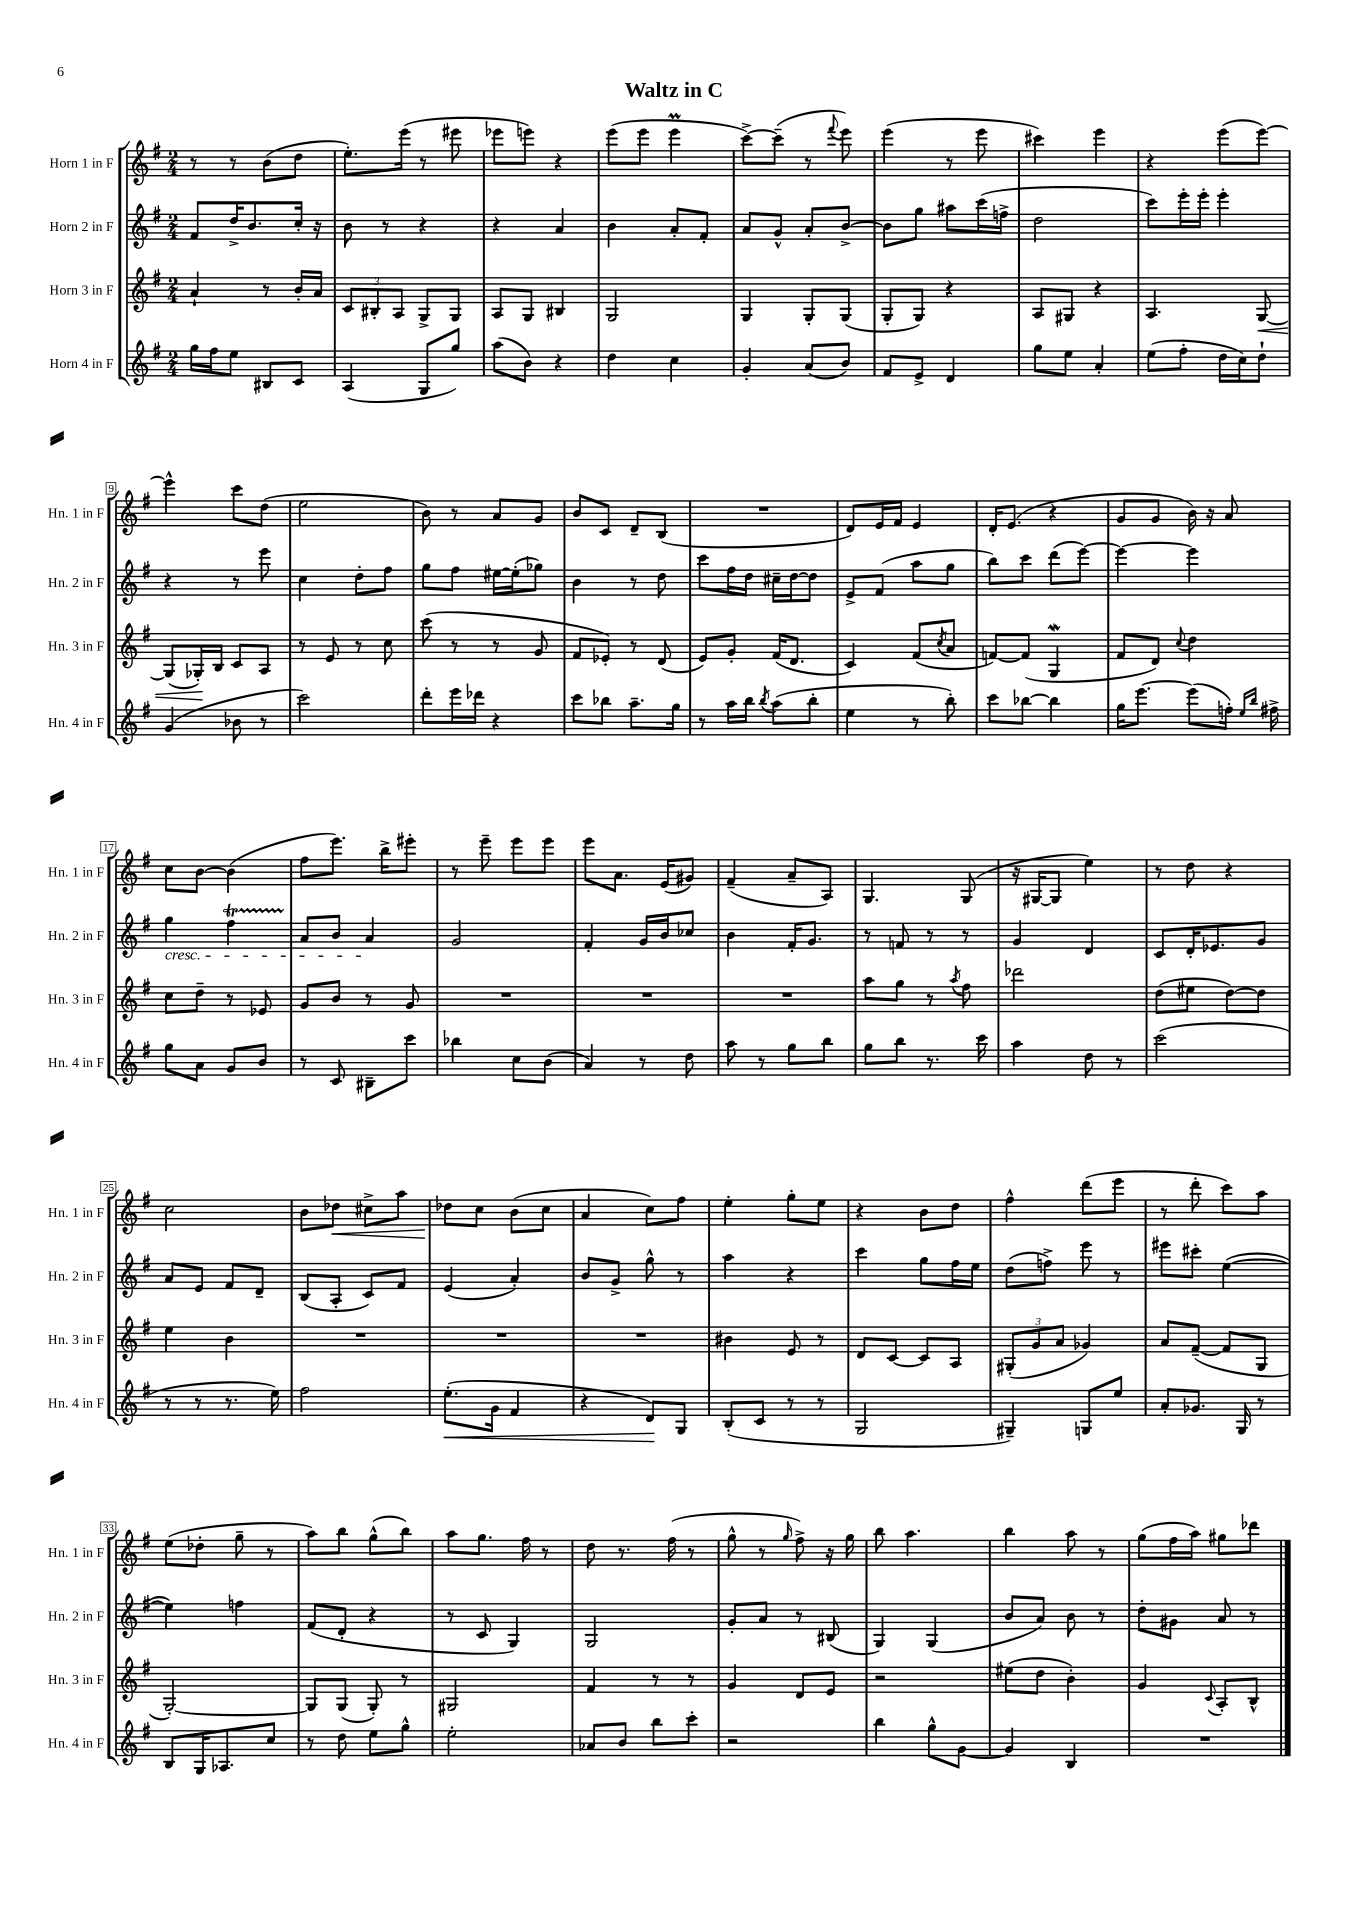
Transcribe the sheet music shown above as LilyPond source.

\header { title = "Waltz in C" }
<<
\new StaffGroup <<
\new Staff = "s0" \with { instrumentName = "Horn 1 in F" shortInstrumentName = "Hn. 1 in F" } {
    \clef treble \key g \major \numericTimeSignature \time 2/4
    r8 r8 b'8( d''8 |
    e''8.-.) e'''16( r8 eis'''8 |
    ees'''8 e'''8) r4 |
    e'''8( e'''8 e'''4\prall |
    c'''8~->) c'''8--( r8 \appoggiatura { fis'''8 } e'''8) |
    e'''4( r8 e'''8 |
    cis'''4) e'''4 |
    r4 e'''8( e'''8~) |
    e'''4-^ c'''8 d''8( |
    e''2 |
    b'8) r8 a'8 g'8 |
    b'8 c'8 d'8-- b8( |
    R2 |
    d'8) e'16 fis'16 e'4 |
    d'16-. e'8.( r4 |
    g'8 g'8 b'16) r16 a'8 |
    c''8 b'8~ b'4( |
    fis''8 e'''8.) b''16-> eis'''8-. |
    r8 e'''8-- e'''8 e'''8 |
    e'''8 a'8. e'16( gis'8) |
    fis'4--( a'8-- a8) |
    g4. g8( |
    r16 gis16~ gis8 e''4) |
    r8 d''8 r4 |
    c''2 |
    b'8 des''8\< cis''8-> a''8 |
    des''8\! c''8 b'8( c''8 |
    a'4 c''8) fis''8 |
    e''4-. g''8-. e''8 |
    r4 b'8 d''8 |
    fis''4-^ d'''8( e'''8 |
    r8 d'''8-. c'''8) a''8 |
    e''8( des''8-. g''8-- r8 |
    a''8) b''8 g''8-^( b''8) |
    a''8 g''8. fis''16 r8 |
    d''8 r8. fis''16( r8 |
    g''8-^ r8 \grace { g''16 } fis''8->) r16 g''16 |
    b''8 a''4. |
    b''4 a''8 r8 |
    g''8( fis''16 a''16) gis''8 des'''8 \bar "|." |
}
\new Staff = "s1" \with { instrumentName = "Horn 2 in F" shortInstrumentName = "Hn. 2 in F" } {
    \clef treble \key g \major \numericTimeSignature \time 2/4
    fis'8 d''16-> b'8. c''16-. r16 |
    b'8 r8 r4 |
    r4 a'4 |
    b'4 a'8-. fis'8-. |
    a'8 g'8-^ a'8-. b'8~-> |
    b'8 g''8 ais''8 c'''16( f''16-> |
    d''2 |
    c'''8) e'''16-. e'''16-. e'''4-. |
    r4 r8 e'''8 |
    c''4 d''8-. fis''8 |
    g''8 fis''8 eis''16~ eis''16-.( ges''8) |
    b'4 r8 d''8 |
    c'''8 fis''16 d''16 cis''16-- d''16~ d''8 |
    e'8-> fis'8( a''8 g''8 |
    b''8) c'''8 d'''8( e'''8~) |
    e'''4~ e'''4 |
    g''4\cresc fis''4\startTrillSpan |
    a'8\stopTrillSpan b'8 a'4\! |
    g'2 |
    fis'4-. g'16 b'16 ces''8 |
    b'4 fis'16-. g'8. |
    r8 f'8 r8 r8 |
    g'4 d'4 |
    c'8 d'16-. ees'8. g'8 |
    a'8 e'8 fis'8 d'8-- |
    b8( a8-. c'8) fis'8 |
    e'4( a'4-.) |
    b'8 g'8-> g''8-^ r8 |
    a''4 r4 |
    c'''4 g''8 fis''16 e''16 |
    d''8( f''8->) e'''8 r8 |
    eis'''8 cis'''8-. e''4~( |
    e''4) f''4 |
    fis'8( d'8-. r4 |
    r8 c'8 g4) |
    g2 |
    g'8-. a'8 r8 bis8( |
    g4) g4( |
    b'8 a'8) b'8 r8 |
    d''8-. gis'8 a'8 r8 \bar "|." |
}
\new Staff = "s2" \with { instrumentName = "Horn 3 in F" shortInstrumentName = "Hn. 3 in F" } {
    \clef treble \key g \major \numericTimeSignature \time 2/4
    a'4-! r8 b'16-. a'16 |
    \tuplet 3/2 { c'8 bis8-. a8 } g8-> g8 |
    a8 g8 bis4 |
    g2 |
    g4 g8-. g8( |
    g8-. g8) r4 |
    a8 gis8 r4 |
    a4. g8~\< |
    g8( ges16-.\!) b16 c'8 a8 |
    r8 e'8 r8 c''8 |
    c'''8( r8 r8 g'8 |
    fis'8 ees'8-.) r8 d'8( |
    e'8) g'8-. fis'16( d'8. |
    c'4) fis'8( \acciaccatura { c''8 } a'8 |
    f'8~) f'8( g4\mordent |
    fis'8 d'8) \appoggiatura { c''8 } d''4 |
    c''8 d''8-- r8 ees'8 |
    g'8 b'8 r8 g'8 |
    R2 |
    R2 |
    R2 |
    a''8 g''8 r8 \acciaccatura { a''8 } fis''8 |
    des'''2 |
    d''8( eis''8 d''8~) d''8 |
    e''4 b'4 |
    R2 |
    R2 |
    R2 |
    bis'4 e'8 r8 |
    d'8 c'8~ c'8 a8 |
    \tuplet 3/2 { gis8-.( g'8 a'8 } ges'4) |
    a'8 fis'8~--( fis'8 g8 |
    g2~-.) |
    g8 g8( g8-.) r8 |
    gis2 |
    fis'4 r8 r8 |
    g'4 d'8 e'8 |
    r2 |
    eis''8( d''8 b'4-.) |
    g'4 \appoggiatura { c'8 } a8-. b8-^ \bar "|." |
}
\new Staff = "s3" \with { instrumentName = "Horn 4 in F" shortInstrumentName = "Hn. 4 in F" } {
    \clef treble \key g \major \numericTimeSignature \time 2/4
    g''16 fis''16 e''8 bis8 c'8 |
    a4( g8 g''8) |
    a''8( b'8) r4 |
    d''4 c''4 |
    g'4-. a'8( b'8) |
    fis'8 e'8-> d'4 |
    g''8 e''8 a'4-. |
    e''8( fis''8-. d''16 c''16) d''8-! |
    g'4( bes'8 r8 |
    c'''2) |
    d'''8-. e'''16 des'''16 r4 |
    c'''8 bes''8 a''8.-- g''16 |
    r8 a''16 b''16 \acciaccatura { b''8 } a''8( b''8-. |
    e''4 r8 b''8-.) |
    c'''8 bes''8~ bes''4 |
    g''16 e'''8.~ e'''8( f''16-.) \grace { e''16 b''16 } fis''16-> |
    g''8 a'8 g'8 b'8 |
    r8 c'8 bis8-- c'''8 |
    bes''4 c''8 b'8( |
    a'4) r8 d''8 |
    a''8 r8 g''8 b''8 |
    g''8 b''8 r8. c'''16 |
    a''4 d''8 r8 |
    c'''2( |
    r8 r8 r8. e''16) |
    fis''2 |
    e''8.-.\<( g'16 fis'4 |
    r4 d'8\!) g8 |
    b8-.( c'8 r8 r8 |
    g2 |
    gis4--) g8 e''8 |
    a'8-. ges'8. g16 r8 |
    b8 g16 aes8. c''8 |
    r8 d''8 e''8 g''8-^ |
    e''2-. |
    aes'8 b'8 b''8 c'''8-. |
    r2 |
    b''4 g''8-^ g'8~ |
    g'4 b4 |
    R2 \bar "|." |
}
>>
>>
\layout { \context { \Score \override BarNumber.stencil = #(make-stencil-boxer 0.1 0.3 ly:text-interface::print) } }
